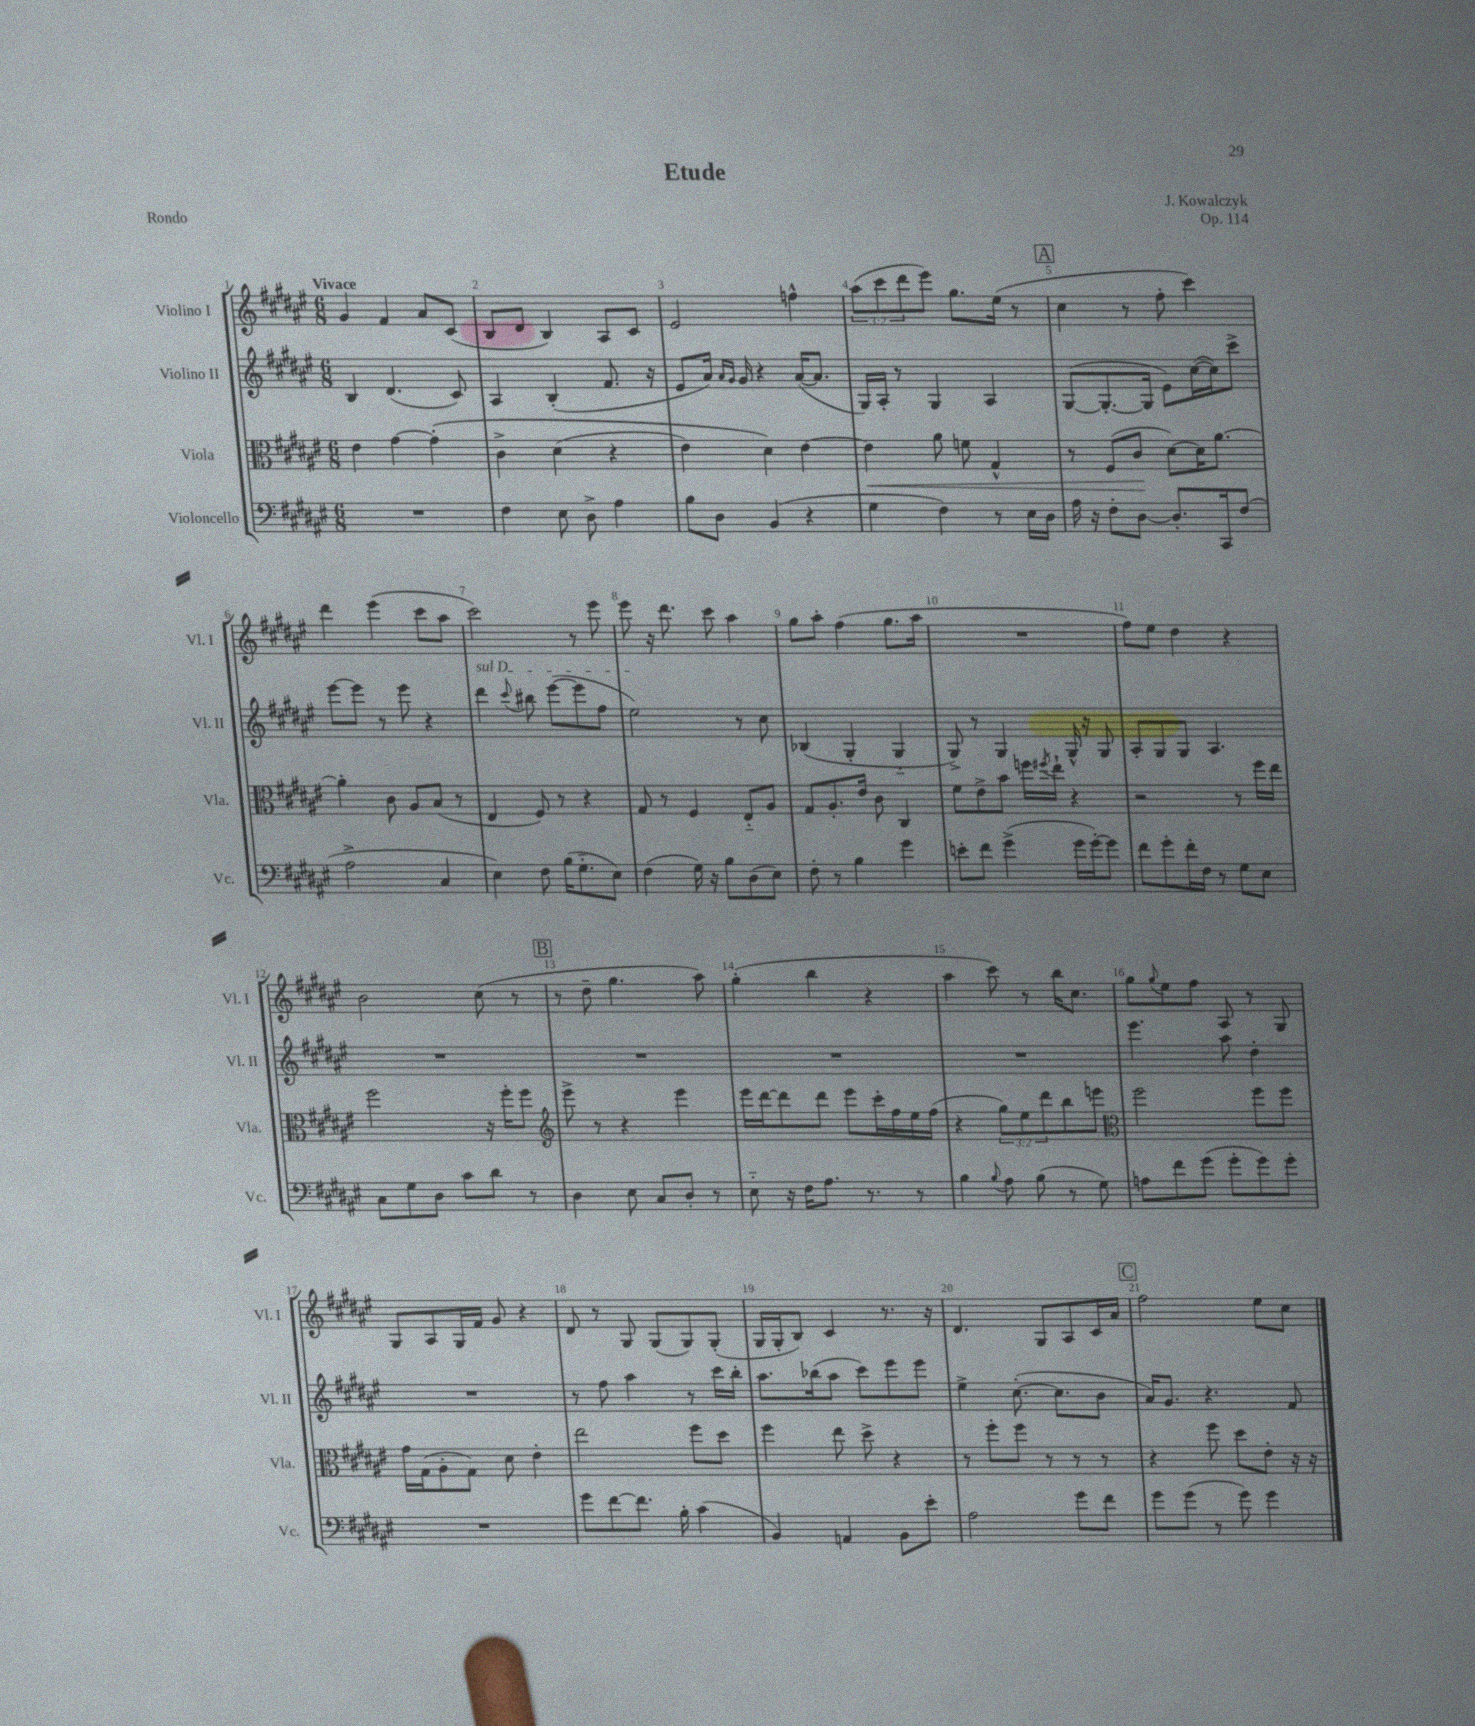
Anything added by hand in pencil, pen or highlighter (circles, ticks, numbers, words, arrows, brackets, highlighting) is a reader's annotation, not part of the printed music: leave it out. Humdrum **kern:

**kern	**kern	**kern	**kern
*staff4	*staff3	*staff2	*staff1
*clefF4	*clefC3	*clefG2	*clefG2
*k[f#c#g#d#a#e#]	*k[f#c#g#d#a#e#]	*k[f#c#g#d#a#e#]	*k[f#c#g#d#a#e#]
*M6/8	*M6/8	*M6/8	*M6/8
2.r	4e#	4B	4g#
.	[4g#	(4.d#	4f#
.	&(4g#']	.	8a#
.	.	8c#)	(8c#
=	=	=	=
4F#	4c#^	4A#	8B
.	.	.	8d#
8E#	(4d#	(4B'	4B)
8D#^	.	.	.
4A#	4r	8.f#	8A#
.	.	.	8c#
.	.	16r	.
=	=	=	=
8B	4e#)	8e#	2e#
8D#	.	16a#)	.
.	.	16qqa#	.
.	.	16qqg#	.
.	.	16g#	.
(4BB	4d#&)	4r	.
4r	[4e#	([16a#	4ff^^
.	.	8.a#]	.
=	=	=	=
4G#	4e#]	16G#)	(12aa#
.	.	16A#'	.
.	.	.	12ccc#
.	.	8r	.
.	.	.	12ddd#
4F#)	8a#	4G#	8eee#)
.	8f	.	8.gg#
8r	4G#^^	4A#	.
.	.	.	(16ee#
16E#	.	.	8r
16D#	.	.	.
=	=	=	=
16A#	8r	([8G#	4cc#
16r	.	.	.
8F#'	(8F#	8.G#'_	.
[8D#	8c#	.	8r
.	.	16G#]	.
8.D#']	[8d#)	8e#)	8ff#'
.	16d#]	([16cc#	4ccc#)
16CC#	[8.a#	16cc#])	.
(8F#	.	8ccc#^	.
=	=	=	=
2A#^	4a#']	[8eee#	4ddd#
.	.	8eee#]	.
.	8c#	8r	(4eee#
.	8A#	8eee#	.
4C#	(8B	4r	8ccc#
.	8r	.	8aa#
=	=	=	=
4E#)	4E#	4ddd#	2ccc#)
.	.	8qqccc#	.
8F#	8F#)	8bb#	.
(16B	8r	([8eee#	.
8.G#'~	.	.	.
.	4r	8eee#]	8r
8E#)	.	8ff#	8eee#
=	=	=	=
(4F#	8G#	2ee#)	8eee#
.	8r	.	16r
.	.	.	8.ddd#
16G#)	4F#	.	.
16r	.	.	.
8B	.	.	8ccc#
(8D#	8E#'~	8r	4aa#
8E#)	8A#	8cc#	.
=	=	=	=
8F#'	8G#	(4B-	8gg#
8r	8.A#'	.	8aa#'
4B	.	4G#'	(4ff#
.	16e#	.	.
.	8c#	.	.
4g#	4C#	4G#'~	8.gg#
.	.	.	16aa#
=	=	=	=
8e'	8f#	8G#^)	2.r
8f#	8e#^	8r	.
(4g#^	8b	4G#	.
.	16ff	.	.
.	8qff#	.	.
.	16ee#`	.	.
16g#	4r	16G#^^	.
[16g#')	.	16r	.
8g#]	.	8G#	.
=	=	=	=
8f#	2r	8A#'	8ff#)
8g#'	.	8G#	8ee#
16f#'	.	8G#	4dd#
16F#	.	.	.
8r	.	4.A#	.
8G#	8r	.	4r
8E#	16ff#	.	.
.	16ee#	.	.
=	=	=	=
8C#	2ff#	2.r	2b
8G#	.	.	.
8D#	.	.	.
8c#	.	.	.
8d#	16r	.	(8cc#
.	16ff#'	.	.
8r	8ff#	.	8r
=	=	=	=
*	*clefG2	*	*
4D#	8eee#^	2.r	8r
.	8r	.	8dd#~
8E#	4r	.	4.gg#
8C#	.	.	.
8D#'	4eee#	.	.
8r	.	.	8aa#)
=	=	=	=
8E#'~	16eee#	2.r	(4gg#'
.	[16ddd#	.	.
16r	8ddd#]	.	.
16F#	.	.	.
8.A#	8ddd#	.	4bb
.	8eee#	.	.
8.r	.	.	.
.	16ccc#'	.	4r
.	16ff#	.	.
8r	16ee#	.	.
.	(16ff#	.	.
=	=	=	=
4B	4r	2.r	4aa#
8qqB	.	.	.
8A#	12gg#)	.	8ccc#)
.	12ee#	.	.
(8B	.	.	8r
.	12ddd#	.	.
8r	8bb	.	16bb
.	.	.	8.cc#
8G#)	8eee	.	.
=	=	=	=
*	*clefC3	*	*
8A	2ff#	4.eee#	8gg#
.	.	.	8qqgg#
8f#	.	.	8ee#
(8g#	.	.	8ff#
8g#'	.	8aa#	8A#
8g#)	8ff#	4dd#'	8r
8g#'	8ff#	.	8G#
=	=	=	=
2.r	16g#	2.r	8G#
.	(16G#	.	.
.	8A#'	.	8A#
.	8G#)	.	16G#
.	.	.	16f#
.	8d#	.	8g#
.	4e#'	.	4r
=	=	=	=
8g#	2ee#	8r	8d#
[8f#	.	8ff#	8r
8.f#]	.	4aa#	8G#
.	.	.	(8G#
16B'	.	.	.
(4c#	8ff#	8r	8G#)
.	8dd#	16ccc#	(8G#'
.	.	16bb'	.
=	=	=	=
4BB)	4ff#	8.aa#	16G#
.	.	.	16G#'
.	.	.	8B)
.	.	(16bb-	.
4AA	8ee#	8aa#	4c#
.	8dd#^	8ccc#)	.
8BB	4r	8eee#	8.r
8e#'	.	8eee#	.
.	.	.	16r
=	=	=	=
2A#	8r	4ee#^	4.d#
.	8ff#'	.	.
.	8ff#	([8.cc#'	.
.	8r	.	8G#
.	.	8.cc#]	.
8g#	8r	.	8A#
8f#	8r	8b	16c#
.	.	.	16a#
=	=	=	=
8g#	4r	16a#)	2ff#
.	.	8.g#	.
(8g#	.	.	.
8r	8ff#	4.r	.
8g#)	8dd#	.	.
4g#	8e#'	.	8ee#
.	16r	8f#	8cc#
.	16r	.	.
==	==	==	==
*-	*-	*-	*-
